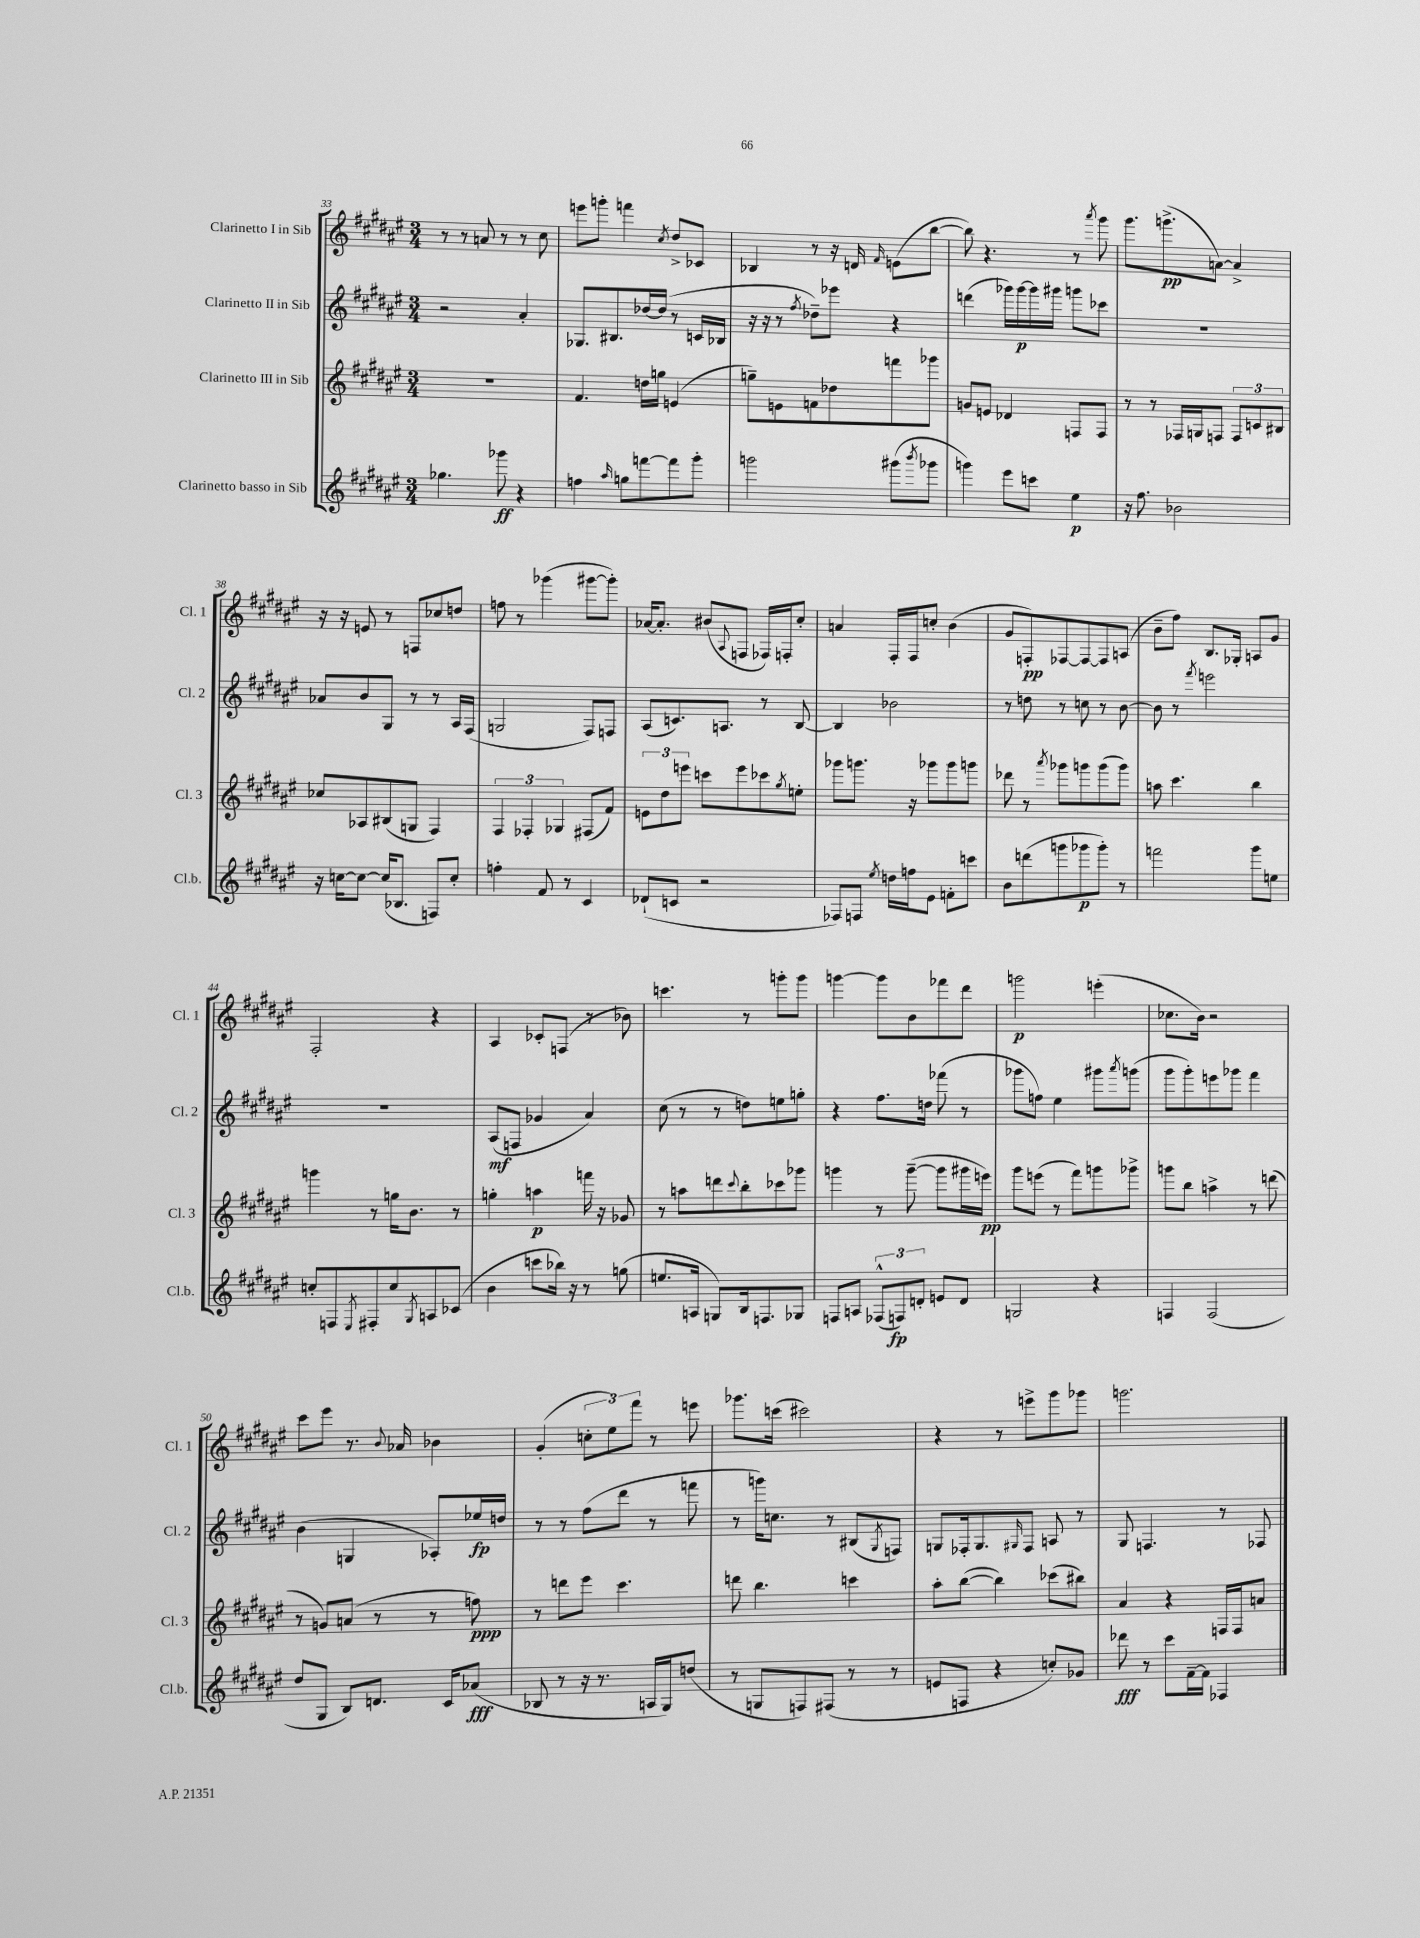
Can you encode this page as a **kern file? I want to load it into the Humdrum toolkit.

**kern	**kern	**kern	**kern
*staff4	*staff3	*staff2	*staff1
*clefG2	*clefG2	*clefG2	*clefG2
*k[f#c#g#d#a#e#]	*k[f#c#g#d#a#e#]	*k[f#c#g#d#a#e#]	*k[f#c#g#d#a#e#]
*M3/4	*M3/4	*M3/4	*M3/4
4.gg-	2.r	2r	8r
.	.	.	8r
.	.	.	8a
8ggg-	.	.	8r
4r	.	4a#'	8r
.	.	.	8cc#
=	=	=	=
4ff	4.f#	8.G-	8eee
.	.	.	8ggg'
.	.	8.B#	.
16qqaa#	.	.	.
8gg	.	.	4fff
[8fff	16dd	[16dd-	.
.	16gg	(16dd-]	.
.	.	.	8qcc#
8fff]	(4e	8r	8dd#^
8ggg#'	.	16c	8c-
.	.	16B-	.
=	=	=	=
2ggg	8gg~)	16r	4B-
.	.	16r	.
.	8e	8r	.
.	.	8qff#	.
.	8f	8dd-~)	8r
.	8dd-	8eee-	16r
.	.	.	16d
.	.	.	16qqf#
(8ggg#	8fff	4r	(8e
8qbbb	.	.	.
8ggg-	8ggg-	.	[8bb
=	=	=	=
4ggg)	8g	(4ddd	8bb])
.	8e	.	4.r
8eee#	4d-	16ggg-)	.
.	.	[16ggg-	.
8ccc	.	16ggg-]	.
.	.	16ggg#	.
4ee#	8F	8ggg	8r
.	.	.	8qaaa#
.	8F	8ccc-	8ggg#
=	=	=	=
16r	8r	2.r	8.ggg#
8.ff#	.	.	.
.	8r	.	.
.	.	.	(8.ggg^
2b-	16F-	.	.
.	16G	.	.
.	8F	.	[8a)
.	12F	.	4a^]
.	12c	.	.
.	12B#	.	.
=	=	=	=
16r	8cc-	8a-	16r
[16cc	.	.	16r
8cc_	8A-	8b	8e
(16cc]	(8B#	8G#	8r
8.B-	.	.	.
.	8G	8r	8F
8F)	4F#)	8r	8cc-
8cc'	.	16A#	8dd
.	.	(16F#	.
=	=	=	=
4ff'	6F#	2G	8ff
.	.	.	8r
.	6F-'	.	.
8f#	.	.	(4ggg-
.	6G-	.	.
8r	.	.	.
4c#	(8F#	8F#)	[8ggg#
.	8f#)	8F	8ggg#'])
=	=	=	=
(8d-`	12e	(8A#	[16a-
.	.	.	8.a-']
.	12dd#	.	.
8c	.	8.c)	.
.	12eee	.	.
2r	8ccc	.	(8b#
.	.	8.A	.
.	.	.	8qqA#
.	8eee	.	8F
.	8ccc-	8r	16F-)
.	.	.	16F'
.	8qgg#	.	.
.	8ee'	[8B	8cc#'
=	=	=	=
8F-)	8ggg-	4B]	4a
8F	8.ggg	.	.
8qee#	.	.	.
16dd	.	2b-	16F#'
16ff	16r	.	16F#
8e#	8ggg-	.	8cc'
8f'	8ggg-	.	(4b
8ccc	8ggg	.	.
=	=	=	=
8b	8ddd-	8r	8g#
(8ddd	8r	8dd	8F')
.	8qaaa#	.	.
8ggg	8ggg-	8r	[8F-
8ggg-	8ggg	8cc	8F-_
8ggg-')	(8ggg	8r	8F-]
8r	8ggg)	[8b	(8A
=	=	=	=
2fff	8aa	8b]	8b~
.	4.ccc#	8r	8ff#)
.	.	8qfff#	.
.	.	2eee	8.B
.	.	.	16G-'
8ggg#	4bb	.	8A
8ee	.	.	8g#
=	=	=	=
8cc'	4ggg	2.r	2F#'
8F	.	.	.
8qE#	.	.	.
8F#'	8r	.	.
8cc	16gg	.	.
.	8.b	.	.
8qG#	.	.	.
8A	.	.	4r
(8c-	8r	.	.
=	=	=	=
4b	4gg'	(8A#	4A#
.	.	8F	.
8ccc	4aa	4g-	8c-'
16bb-)	.	.	(8F
16r	.	.	.
8r	16fff	4a#)	8r
.	16r	.	.
(8gg	8g-	.	8b-)
=	=	=	=
8.ee	8r	(8cc#	4.ccc
.	8aa	8r	.
16A	.	.	.
8G)	8ddd	8r	.
.	8qqccc#	.	.
16B	8bb'	8dd)	8r
8.F	.	.	.
.	8ccc-	8ee	8ggg'
8G-	8ggg-	8gg'	8ggg
=	=	=	=
8F	4ggg	4r	[4ggg
8A	.	.	.
(12F-^^	8r	8.ff#	8ggg]
12F)	.	.	.
.	([8ggg~	.	8b
12d'	.	.	.
.	.	16dd	.
8e	8ggg]	(8fff-	8fff-
8d	16ggg#	8r	8ddd#
.	16eee)	.	.
=	=	=	=
2G	8ggg#	8ggg-	2ggg
.	(8eee	8ff)	.
.	8r	4ee#	.
.	8fff#)	.	.
4r	8ggg	8ggg#	(4eee'
.	.	8qaaa#	.
.	8ggg-^	(8ggg	.
=	=	=	=
4F	8ggg	8ggg#	8.cc-
.	8bb	8ggg#')	.
.	.	.	16b)
(2F	4aa^	8eee	2r
.	.	8ggg-	.
.	8r	4fff#	.
.	(8ddd	.	.
=	=	=	=
8dd#	8r	(4b	8ccc#
8G#	8g)	.	8eee#
8B)	(8a	4G	8.r
8.d	8r	.	.
.	.	.	8qqb
.	.	.	16a-
.	8r	8A-')	4b-
16c#	.	.	.
(8a-	8ff)	16ee-	.
.	.	16dd	.
=	=	=	=
8B-	8r	8r	(4g#'
8r	8ddd	8r	.
16r	8eee#	(8ff#	12cc'
8.r	.	.	.
.	.	.	12ee#)
.	4.ccc#	8ddd#	.
.	.	.	12fff#
16A	.	8r	8r
16G#)	.	.	.
(8dd	.	8fff	8eee
=	=	=	=
8r	8ddd	8r	8.ggg-
8G	4.bb	16ggg)	.
.	.	8.cc	(16ccc
8F)	.	.	2ccc#)
(8F#	.	8r	.
8r	4ccc	(8B#	.
.	.	8qG#	.
8r	.	8F)	.
=	=	=	=
8e	8aa#'	8G	4r
8F	([8bb	16F-'	.
.	.	8.G	.
4r	4bb])	.	8r
.	.	16qqG#	.
.	.	8F-	8eee^
8cc')	(8ccc-	8A	8ggg#
8g-	8bb#)	8r	8ggg-
=	=	=	=
8ddd-	4a#	8G#	2.ggg
8r	.	4.F	.
8ccc#	4r	.	.
[16f#~	.	.	.
16f#]	.	.	.
4F-	16F	8r	.
.	16F	.	.
.	8a	8F-	.
==	==	==	==
*-	*-	*-	*-
